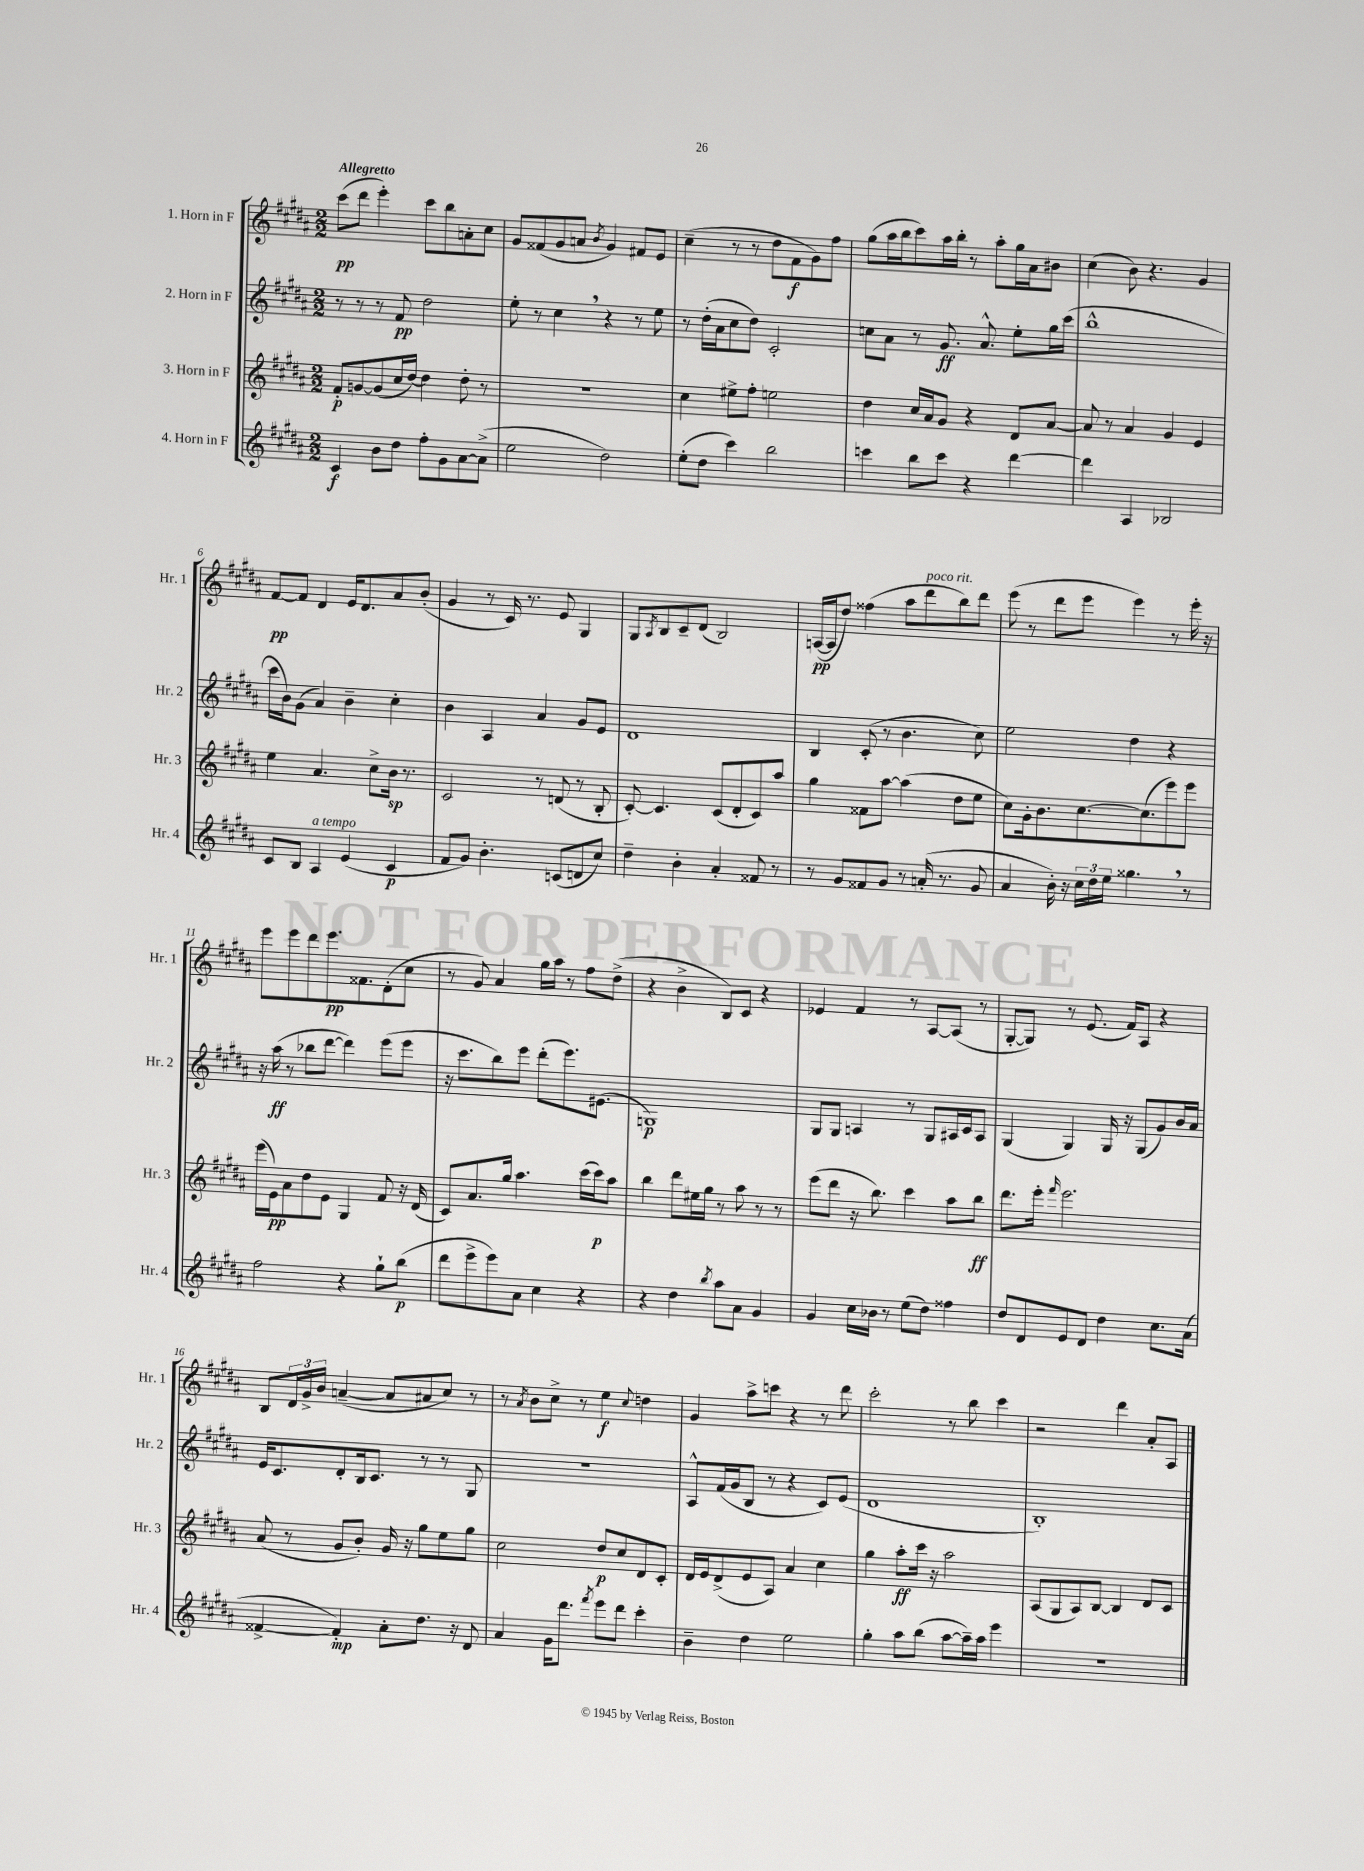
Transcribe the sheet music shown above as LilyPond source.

<<
\new StaffGroup <<
\new Staff = "s0" \with { instrumentName = "1. Horn in F" shortInstrumentName = "Hr. 1" } {
    \clef treble \key b \major \numericTimeSignature \time 2/2 \tempo "Allegretto"
    cis'''8\pp( dis'''8 e'''4-.) cis'''8 b''8 a'8-. cis''8 |
    gis'8 fisis'8( gis'8 a'8 \acciaccatura { b'8 } gis'4) fis'8 e'8 |
    cis''4--( r8 r8 dis''8 fis'8\f gis'8) fis''8 |
    gis''8( ais''16 b''16 cis'''8) ais''16 b''16-. r8 ais''8-. gis''16 ais'16 bis'8 |
    cis''4( b'8) r4. gis'4 |
    fis'8~\pp fis'8 dis'4 e'16 dis'8. ais'8 b'8-.( |
    gis'4 r8 cis'16) r8. e'8 gis4 |
    gis8 \acciaccatura { ais8 } b8 cis'8-- dis'8( b2) |
    a16~\pp( a16 dis''8) fisis''4( ais''8 dis'''8^\markup { \italic "poco rit." } b''8) dis'''8 |
    e'''8( r8 dis'''8 e'''8 e'''4) r8 e'''16-. r16 |
    e'''8 e'''8 dis'''8 e'''8.\pp fisis'8. dis'8-.( cis''8 |
    r8 gis'8) ais'4 gis''16 ais''16 r8 fis''8 dis''8->( |
    r4 b'4-> b8) cis'8 r4 |
    ees'4 fis'4 r8 ais8~ ais8( r8 |
    gis8~-. gis8) r8 e'8.( fis'16) ais8 r4 |
    b8 \tuplet 3/2 { dis'16 gis'16-> b'16 } a'4~--( a'8 ais'8 cis''8) r8 |
    r8 \acciaccatura { ais'8 } b'8 cis''8-> r8 e''4\f \appoggiatura { cis''8 } d''4 |
    gis'4 ais''8-> c'''8 r4 r8 dis'''8 |
    cis'''2-. r8 b''8 cis'''4 |
    r2 dis'''4 ais'8-. ais8 \bar "|." |
}
\new Staff = "s1" \with { instrumentName = "2. Horn in F" shortInstrumentName = "Hr. 2" } {
    \clef treble \key b \major \numericTimeSignature \time 2/2
    r8 r8 r8 fis'8\pp dis''2 |
    e''8-. r8 cis''4 \breathe r4 r8 e''8 |
    r8 dis''16-.( ais'16 cis''8 dis''8) cis'2-. |
    c''8 ais'8 r8 gis'8.\ff ais'8.-^ e''8-. gis''16 cis'''16( |
    b''1-^ |
    cis'''16 b'16) gis'8( ais'4) b'4-- cis''4-. |
    b'4 ais4 ais'4 gis'8 e'8 |
    dis'1 |
    b4 cis'8-.( r8 b'4. cis''8) |
    e''2 dis''4 r4 |
    r16 ais''16\ff( r8 bes''8 dis'''8~ dis'''4) e'''8( e'''8 |
    r16 cis'''8. b''8) e'''8 dis'''8-.( e'''8.) eis'8.( |
    g1\p) |
    gis8 gis8 a4 r8 gis8 ais16 cis'16 ais8 |
    gis4( gis4) gis16 r16 gis8( gis'8) b'16 ais'16 |
    e'16 cis'8. dis'8-. b16 cis'8. r8 r8 gis8 |
    r1 |
    ais8-^ fis'16( gis'16 b8 r8 r4 cis'8) e'8( |
    dis'1 |
    b1-.) \bar "|." |
}
\new Staff = "s2" \with { instrumentName = "3. Horn in F" shortInstrumentName = "Hr. 3" } {
    \clef treble \key b \major \numericTimeSignature \time 2/2
    fis'8-.\p g'8~ g'8( cis''16 dis''16~) dis''4 dis''8-. r8 |
    R1 |
    cis''4 eis''8-> fis''8-. e''2 |
    dis''4 cis''16 ais'16 gis'8 r4 dis'8 ais'8~ |
    ais'8 r8 ais'4 gis'4 e'4 |
    e''4 ais'4. cis''8-> b'16\sp r8. |
    cis'2 r8 d'8( r8 b8-. |
    cis'8~-.) cis'4. cis'8( dis'8-. cis'8) ais''8 |
    gis''4 fisis'8 ais''8~ ais''4( dis''8 e''8 |
    cis''8) gis'16-. b'8. cis''8.~ cis''8.( e'''8) e'''8 |
    e'''16( e'16\pp) ais'8 dis''8 e'8 gis4 fis'8 r16 dis'16( |
    cis'8) ais'8. gis''16 ais''4. cis'''16( cis'''16\p) ais''8 |
    b''4 dis'''8 eis''16 gis''16 r8 ais''8 r8 r8 |
    e'''8( dis'''8 r16 b''8.) cis'''4 ais''8 b''8\ff |
    dis'''8. e'''16-. \grace { fis'''16 } e'''2. |
    ais'8( r8 gis'8 b'8-.) gis'16 r16 gis''8 e''8 gis''8 |
    cis''2 dis''8\p cis''8 dis'8 cis'8-. |
    dis'16 e'16 dis'8->( e'8 ais8) ais'4 cis''4 |
    gis''4 ais''8-.\ff cis'''16 r16 ais''2 |
    ais8( gis8 ais8) b8~ b4 dis'8 cis'8 \bar "|." |
}
\new Staff = "s3" \with { instrumentName = "4. Horn in F" shortInstrumentName = "Hr. 4" } {
    \clef treble \key b \major \numericTimeSignature \time 2/2
    cis'4\f b'8 dis''8 fis''8-. gis'8 ais'8~ ais'8->( |
    e''2 dis''2) |
    e''8-.( dis''8 cis'''4) b''2 |
    c'''4 b''8 c'''8 r4 dis'''4~ |
    dis'''4 ais4 bes2 |
    cis'8 b8 ais4^\markup { \italic "a tempo" } e'4( cis'4\p |
    fis'8 gis'8) b'4.-. c'8( d'8 cis''8) |
    dis''4-- b'4-. ais'4-. fisis'8 r8 |
    r8 gis'8 fisis'8 gis'8 r8 a'16-.( r8. gis'8 |
    ais'4 b'16-.) r16 \tuplet 3/2 { cis''16 dis''16 e''16 } gisis''4. \breathe r8 |
    fis''2 r4 gis''8-! b''8\p( |
    dis'''8 e'''8-> e'''8) ais'8 cis''4 r4 |
    r4 dis''4 \acciaccatura { b''8 } ais''8 ais'8 gis'4 |
    gis'4 cis''16 bes'16 r8 e''8( dis''8) fisis''4 |
    dis''8 dis'8 e'8 dis'8 dis''4 cis''8. ais'16( |
    fisis'4~-> fisis'4-.\mp) ais'8-. dis''8. r16 dis'8 |
    ais'4 gis'16 dis'''8. \acciaccatura { fis'''8 } e'''8 dis'''8 cis'''4-. |
    b'4-- dis''4 e''2 |
    gis''4-. ais''8 b''8( ais''8~ ais''16--) ais''16 e'''4 |
    R1 \bar "|." |
}
>>
>>
